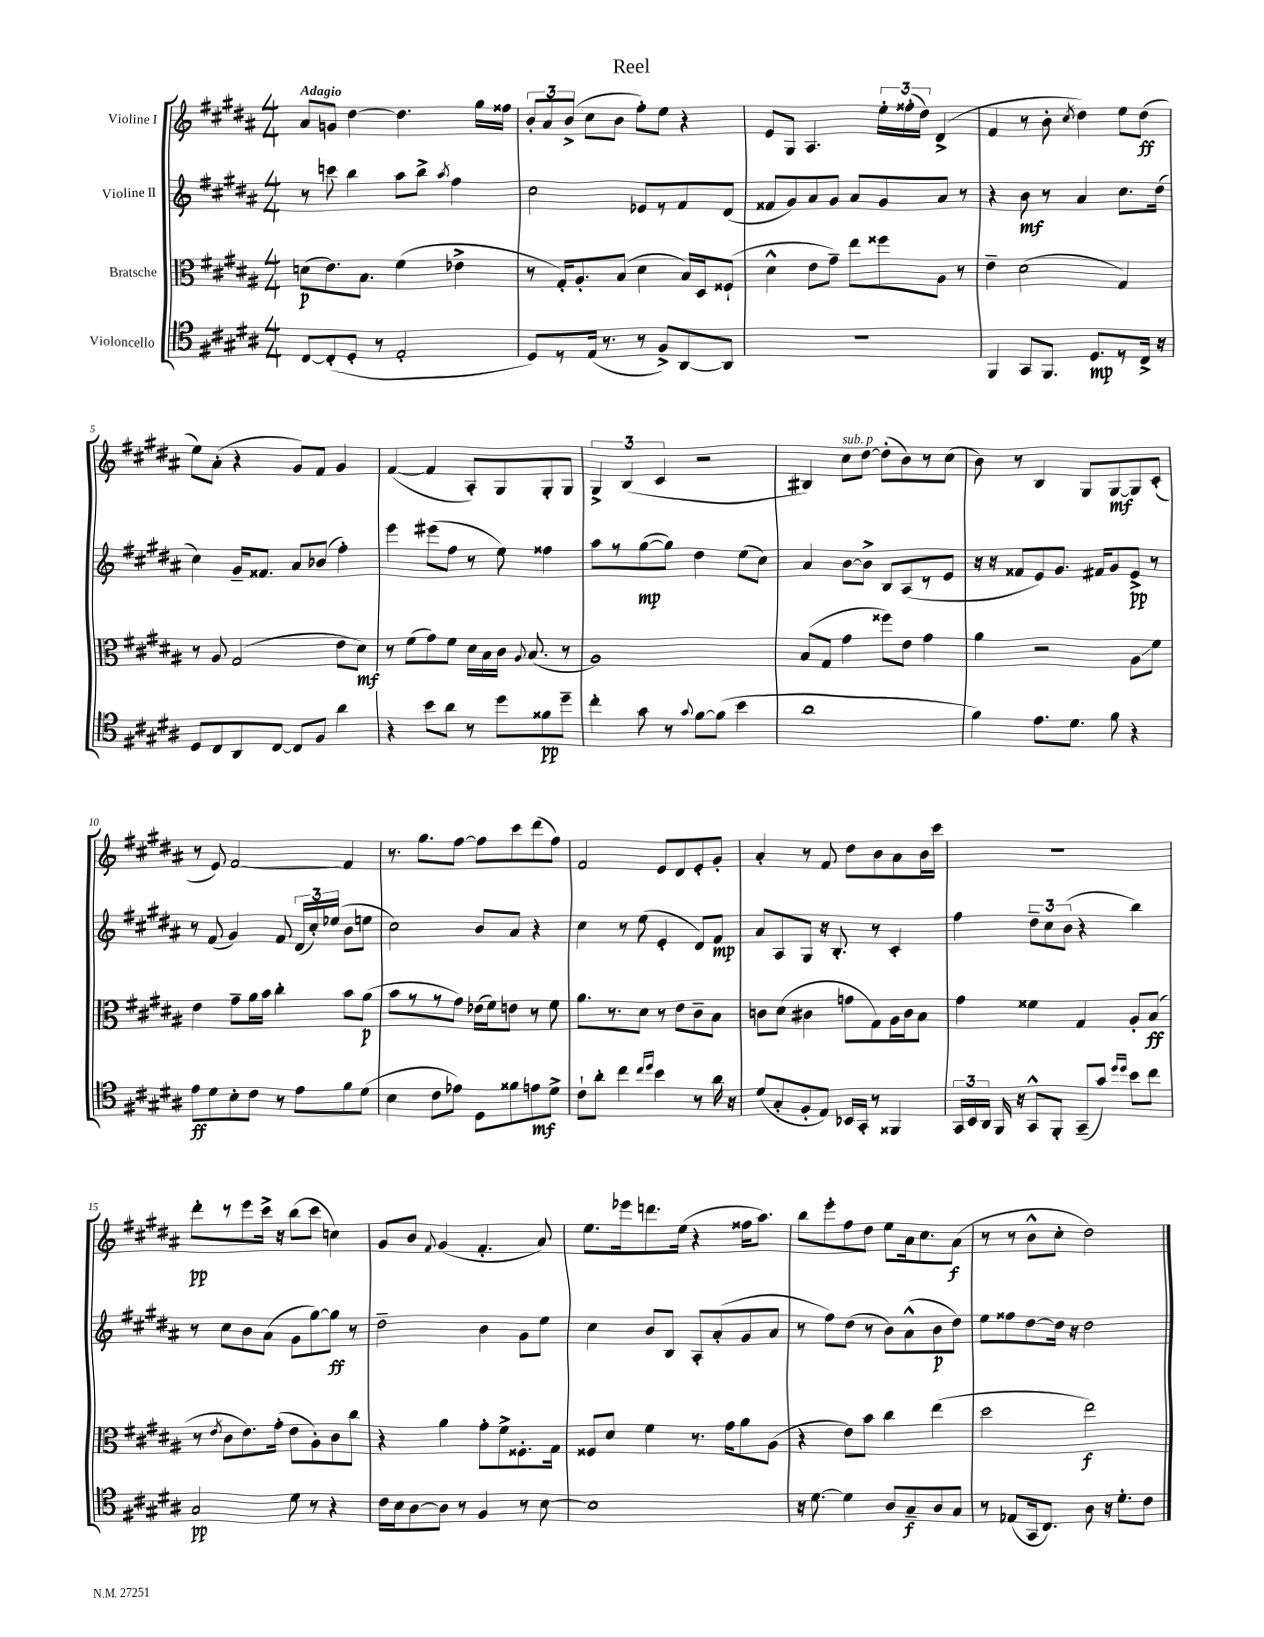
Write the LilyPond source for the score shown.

\header { title = "Reel" }
<<
\new StaffGroup <<
\new Staff = "s0" \with { instrumentName = "Violine I" } {
    \clef treble \key b \major \numericTimeSignature \time 4/4 \tempo "Adagio"
    \autoBeamOff ais'8[ g'8] dis''4~ dis''4. gis''16[ fisis''16] |
    \tuplet 3/2 { b'8[-. ais'8 b'8]->( } cis''8[ b'8] fis''8[-.) e''8] r4 |
    e'8[ gis8] ais4. \tuplet 3/2 { e''16[-. fisis''16-.( dis''16]) } dis'4->( |
    fis'4 r8 b'8-. \acciaccatura { cis''8 } dis''4) e''8[ dis''8]\ff( |
    e''8[) ais'8]-.( r4 gis'8[) fis'8] gis'4 |
    fis'4~( fis'4 ais8[-.) gis8 gis8-. gis8] |
    \tuplet 3/2 { gis4-> b4( cis'4 } r2 |
    bis4) cis''8[^\markup { \italic "sub. p" } dis''8]~ dis''8[-.( b'8) r8 cis''8]( |
    b'8) r8 b4 gis8[ gis8~\mf gis8 cis'8]-.( |
    r8 e'8) fis'2~ fis'4 |
    r8. gis''8.[ fis''8]~ fis''8[ cis'''8 dis'''8( fis''8]) |
    fis'2 e'8[ dis'8 e'8-. gis'8]-. |
    ais'4-. r8 fis'8 dis''8[ b'8 ais'8 b'16 cis'''16] |
    r1 |
    dis'''8[-.\pp r8 e'''8 cis'''16]-> r16 b''8[( cis'''8] c''4) |
    gis'8[ b'8] \appoggiatura { fis'8 } gis'4( fis'4.-. ais'8) |
    e''8.[ ees'''16 d'''8. e''16]( r4 fisis''16[ ais''8.]) |
    b''8[ e'''8-. fis''8 dis''8] e''8[ ais'16 cis''8. ais'8]\f( |
    r8 r8 b'8[-^ cis''8]-. dis''2) \bar "|." |
}
\new Staff = "s1" \with { instrumentName = "Violine II" } {
    \clef treble \key b \major \numericTimeSignature \time 4/4
    \autoBeamOff r8 c'''8 b''4 ais''8[ b''8]-> \acciaccatura { ais''8 } fis''4 |
    cis''2 ees'8[ r8 fis'8 dis'8]( |
    fisis'8[ gis'8) ais'8 gis'8] ais'8[ gis'8 ais'8] r8 |
    r4 b'8\mf r8 ais'4 cis''8.[ dis''16]( |
    cis''4) gis'16[-- fisis'8.] ais'8[ bes'8]( fis''4-.) |
    e'''4 eis'''8[( fis''8] r8 e''8) fisis''4 |
    ais''8[ r8 gis''8~\mp( gis''8]) dis''4 e''8[( cis''8]) |
    ais'4 b'8[~ b'8]-> b8[ ais8( r8 e'8] |
    r16 r16 fisis'8[ e'8) gis'8.] fis'16[ gis'8 e'8]->\pp r8 |
    r8 fis'8( gis'4) fis'8 \tuplet 3/2 { dis'16[( cis''16-.) ees''16]( } b'8[ e''8] |
    cis''2) b'8[ ais'8] r4 |
    cis''4 r8 e''8( e'4-. dis'8[) fis'8]\mp |
    ais'8[ ais8 gis8] r16 b8.-. r8 cis'4-. |
    fis''4 \tuplet 3/2 { dis''8[-- cis''8 b'8]( } r4 b''4) |
    r8 cis''8[ b'8 ais'8]( gis'8[ gis''8~) gis''8]\ff r8 |
    dis''2-- b'4 gis'8[ e''8] |
    cis''4 b'8[ b8] ais8[-. ais'8-.( gis'8 ais'8] |
    r8 fis''8[) dis''8]( r8 b'8[) ais'8-^( b'8\p dis''8]) |
    e''8[ fisis''8 dis''8~ dis''16] r16 dis''2 \bar "|." |
}
\new Staff = "s2" \with { instrumentName = "Bratsche" } {
    \clef alto \key b \major \numericTimeSignature \time 4/4
    \autoBeamOff d'8[\p( e'8.) b8.] fis'4( ees'4-> |
    r8 gis16[-.) ais8.-. b8]( dis'4 b16[) dis16 fisis8]-!( |
    dis'4-^ e'8[ gis'8]--) e''8[ fisis''8 ais8] r8 |
    e'4-- dis'2( gis4) |
    r8 ais8 gis2( e'8[ dis'8]\mf) |
    r8 fis'8[( gis'8) fis'8] dis'16[ b16 cis'16] \appoggiatura { ais8 } b8.( r8 |
    ais1) |
    b8[( gis8] gis'4 fisis''8[) e'8] gis'4 |
    ais'4 r2 ais8[\glissando fis'8] |
    e'4 gis'8[-- ais'16 b'16] cis''4-. b'8[ ais'8]\p( |
    b'8[ r8 r8 gis'8]) ees'16[( fis'16) e'8] r8 fis'8 |
    ais'8.[ r8. dis'8] r8 e'8[ cis'8-- b8] |
    c'8[ dis'8]( cis'4 g'8[ gis8) ais16 cis'16 b8] |
    gis'4 fisis'4 gis4 ais8[-. b8]\ff( |
    r8 \acciaccatura { e'8 } cis'8[ e'8.) gis'16]-.( e'8[ ais8-.) cis'8 cis''8] |
    r4 ais'4 gis'8[-. fis'8-> fisis8.-. gis16] |
    fisis8[ dis'8] fis'4 r8. gis'16[ ais'8 ais8]( |
    r4 e'8[) b'8] cis''4 e''4( |
    dis''2 e''2\f) \bar "|." |
}
\new Staff = "s3" \with { instrumentName = "Violoncello" } {
    \clef tenor \key b \major \numericTimeSignature \time 4/4
    \autoBeamOff cis8[~ cis8-.( dis8]-. r8 e2-. |
    dis8[) r8 e16]( r8. r8 fis8[->) ais,8~ ais,8] |
    R1 |
    fis,4 gis,8[ fis,8.] dis8.[\mp r8 cis16]-> r16 |
    dis8[ cis8 ais,8 cis8]~ cis8[ fis8] ais'4 |
    r4 b'8[ ais'8] r8 dis''8[ fisis'8\pp dis''8]-- |
    cis''4-. gis'8 r8 \appoggiatura { gis'8 } fis'8[~ fis'8]( b'4 |
    ais'1 |
    fis'4) e'8.[ dis'8.] fis'8 r4 |
    e'8[\ff dis'8 b8-. cis'8] r8 e'8[ fis'8 dis'8]( |
    b4 cis'8[ ees'8]) dis8[ fisis'8 e'8\mf dis'8]-> |
    cis'8[-! ais'8]-. cis''4 \grace { cis''16[ dis''16] } b'4 r8 ais'16 r16 |
    dis'8[( gis8-. fis8-. e8]) bes,16[ gis,16]-. r8 fisis,4 |
    \tuplet 3/2 { gis,16[ b,16 ais,16] } fis,16 r16 gis,8[-^ fis,8]-. gis,8[--( gis'8]) \grace { dis''16[ dis''16] } b'8[ cis''8] |
    gis2\pp dis'8 r8 r4 |
    cis'16[ b16 ais8~ ais8] r8 fis4 r8 b8~ |
    b1 |
    r16 dis'8.~ dis'4 ais8[ gis8--\f ais8 gis8] |
    r8 ees8[( gis,16 cis8.]) ais8 r16 dis'8.[-. cis'8] \bar "|." |
}
>>
>>
